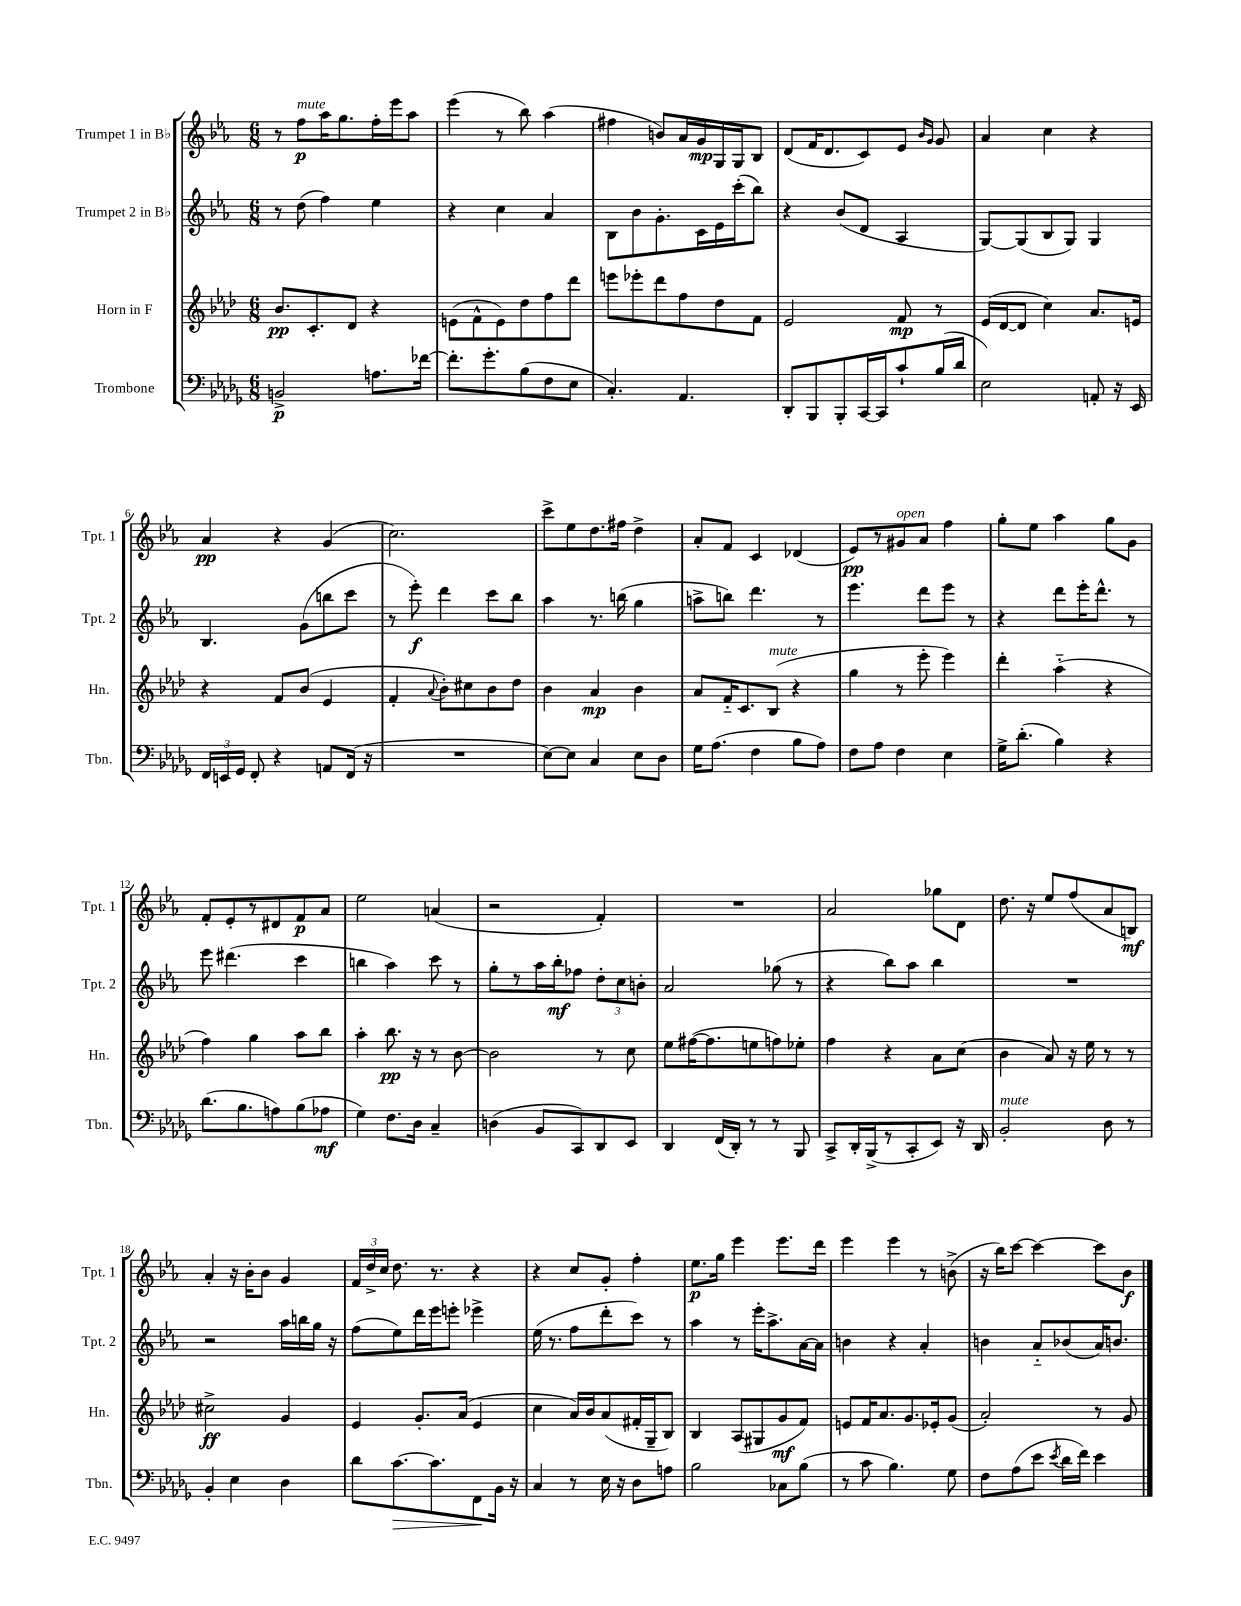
<<
\new StaffGroup <<
\new Staff = "s0" \with { instrumentName = "Trumpet 1 in Bb" shortInstrumentName = "Tpt. 1" } {
    \clef treble \key ees \major \numericTimeSignature \time 6/8
    \autoBeamOff r8 f''8[\p^\markup { \italic "mute" } aes''16 g''8. f''16-. ees'''16 aes''8] |
    ees'''4( r8 bes''8) aes''4( |
    fis''4 b'8[) aes'16 g'16\mp g16 g16 bes8] |
    d'8[( f'16 d'8. c'8) ees'8] \grace { bes'16[ g'16] } g'8 |
    aes'4 c''4 r4 |
    aes'4\pp r4 g'4( |
    c''2.) |
    c'''8[-> ees''8 d''8. fis''16] d''4-> |
    aes'8[-. f'8] c'4 des'4( |
    ees'8[\pp) r8 gis'8^\markup { \italic "open" } aes'8] f''4 |
    g''8[-. ees''8] aes''4 g''8[ g'8] |
    f'8[-. ees'8-. r8 dis'8 f'8\p aes'8] |
    ees''2 a'4( |
    r2 f'4-.) |
    R2. |
    aes'2 ges''8[ d'8] |
    d''8. r16 ees''8[ f''8( aes'8 b8]\mf) |
    aes'4-. r16 bes'16[-. bes'8] g'4 |
    \tuplet 3/2 { f'16[ d''16-> c''16] } d''8. r8. r4 |
    r4 c''8[ g'8]-. f''4-. |
    ees''8.[\p g''16] ees'''4 ees'''8.[ d'''16] |
    ees'''4 ees'''4 r8 b'8->( |
    r16 bes''16[) c'''8]~ c'''4~ c'''8[ bes'8]\f \bar "|." |
}
\new Staff = "s1" \with { instrumentName = "Trumpet 2 in Bb" shortInstrumentName = "Tpt. 2" } {
    \clef treble \key ees \major \numericTimeSignature \time 6/8
    \autoBeamOff r8 d''8( f''4) ees''4 |
    r4 c''4 aes'4 |
    bes8[ bes'8 g'8.-. c'16 ees'16 c'''16-.( bes''8]) |
    r4 bes'8[( d'8] aes4 |
    g8[~) g8( bes8 g8]) g4 |
    bes4. g'8[( b''8 c'''8] |
    r8 ees'''8-.\f) d'''4 c'''8[ bes''8] |
    aes''4 r8. b''16( g''4 |
    a''8[-> b''8]) d'''4. r8 |
    ees'''4. d'''8[ ees'''8] r8 |
    r4 d'''8[ ees'''16-. d'''8.]-^ r8 |
    ees'''8 dis'''4.( c'''4 |
    b''4 aes''4) c'''8 r8 |
    g''8[-. r8 aes''16 bes''16-.\mf fes''8] \tuplet 3/2 { d''8[-. c''8 b'8]-. } |
    aes'2 ges''8( r8 |
    r4 bes''8[) aes''8] bes''4 |
    R2. |
    r2 aes''16[ b''16 g''16] r16 |
    f''8[( ees''8) d'''16 ees'''16 e'''8]-. ees'''4-> |
    ees''16( r8. f''8[ d'''8-. c'''8]) r8 |
    aes''4 r8 ees'''16[-. aes''8.-> aes'16~ aes'16] |
    b'4 r4 aes'4-. |
    b'4 aes'8[-_ bes'8( aes'16) b'8.] \bar "|." |
}
\new Staff = "s2" \with { instrumentName = "Horn in F" shortInstrumentName = "Hn." } {
    \clef treble \key aes \major \numericTimeSignature \time 6/8
    \autoBeamOff bes'8.[\pp c'8.-. des'8] r4 |
    e'8[( f'8-^ e'8) des''8 f''8 des'''8] |
    e'''8[ ees'''8-. des'''8 f''8 des''8 f'8] |
    ees'2 f'8\mp r8 |
    ees'16[( des'16~ des'8] c''4) aes'8.[ e'16] |
    r4 f'8[ bes'8]( ees'4 |
    f'4-. \appoggiatura { aes'8 } bes'8[-.) cis''8 bes'8 des''8] |
    bes'4 aes'4\mp bes'4 |
    aes'8[ f'16-_ c'8. bes8]^\markup { \italic "mute" }( r4 |
    g''4 r8 ees'''8-. ees'''4) |
    des'''4-. aes''4-_( r4 |
    f''4) g''4 aes''8[ bes''8] |
    aes''4-. bes''8.\pp r16 r8 bes'8~ |
    bes'2 r8 c''8 |
    ees''8[ fis''16~( fis''8. e''8 f''8) ees''8]-. |
    f''4 r4 aes'8[ c''8]( |
    bes'4 aes'8) r16 ees''16 r8 r8 |
    cis''2->\ff g'4 |
    ees'4 g'8.[-. aes'16]( ees'4 |
    c''4 aes'16[) bes'16 aes'8( fis'16-. g16-- bes8]) |
    bes4 aes8[( gis8 g'8\mf f'8]) |
    e'8[ f'16 aes'8. g'8. ees'16-. g'8]( |
    aes'2-.) r8 g'8 \bar "|." |
}
\new Staff = "s3" \with { instrumentName = "Trombone" shortInstrumentName = "Tbn." } {
    \clef bass \key des \major \numericTimeSignature \time 6/8
    \autoBeamOff b,2->\p a8.[ fes'16]~ |
    fes'8.[-. ges'8.-. bes8( f8 ees8] |
    c4.-.) aes,4. |
    des,8[-. bes,,8 bes,,8-. c,16~ c,16 c'8-! bes16( des'16] |
    ees2) a,8-. r16 ees,16 |
    \tuplet 3/2 { f,16[ e,16 ges,16] } f,8-. r4 a,8[ f,16]( r16 |
    R2. |
    ees8[~) ees8] c4 ees8[ des8] |
    ges16[ aes8.]( f4 bes8[ aes8]) |
    f8[ aes8] f4 ees4 |
    ges16[-> des'8.]-.( bes4) r4 |
    des'8.[( bes8. a8) bes8( aes8]\mf |
    ges4) f8.[ des16] c4-- |
    d4( bes,8[ c,8) des,8 ees,8] |
    des,4 f,16[( des,16]-.) r8 r8 bes,,8 |
    c,8[-> des,16-. bes,,16->( r8 c,8-. ees,8]) r16 des,16 |
    bes,2-.^\markup { \italic "mute" } des8 r8 |
    bes,4-. ees4 des4 |
    des'8[ c'8.~\> c'8. f,8\! bes,16] r16 |
    c4 r8 ees16 r16 des8[ a8] |
    bes2 ces8[ bes8]( |
    r8 c'8 bes4.) ges8 |
    f8[ aes8( ees'8] \acciaccatura { ees'8 } des'16[ f'16]) ees'4 \bar "|." |
}
>>
>>
